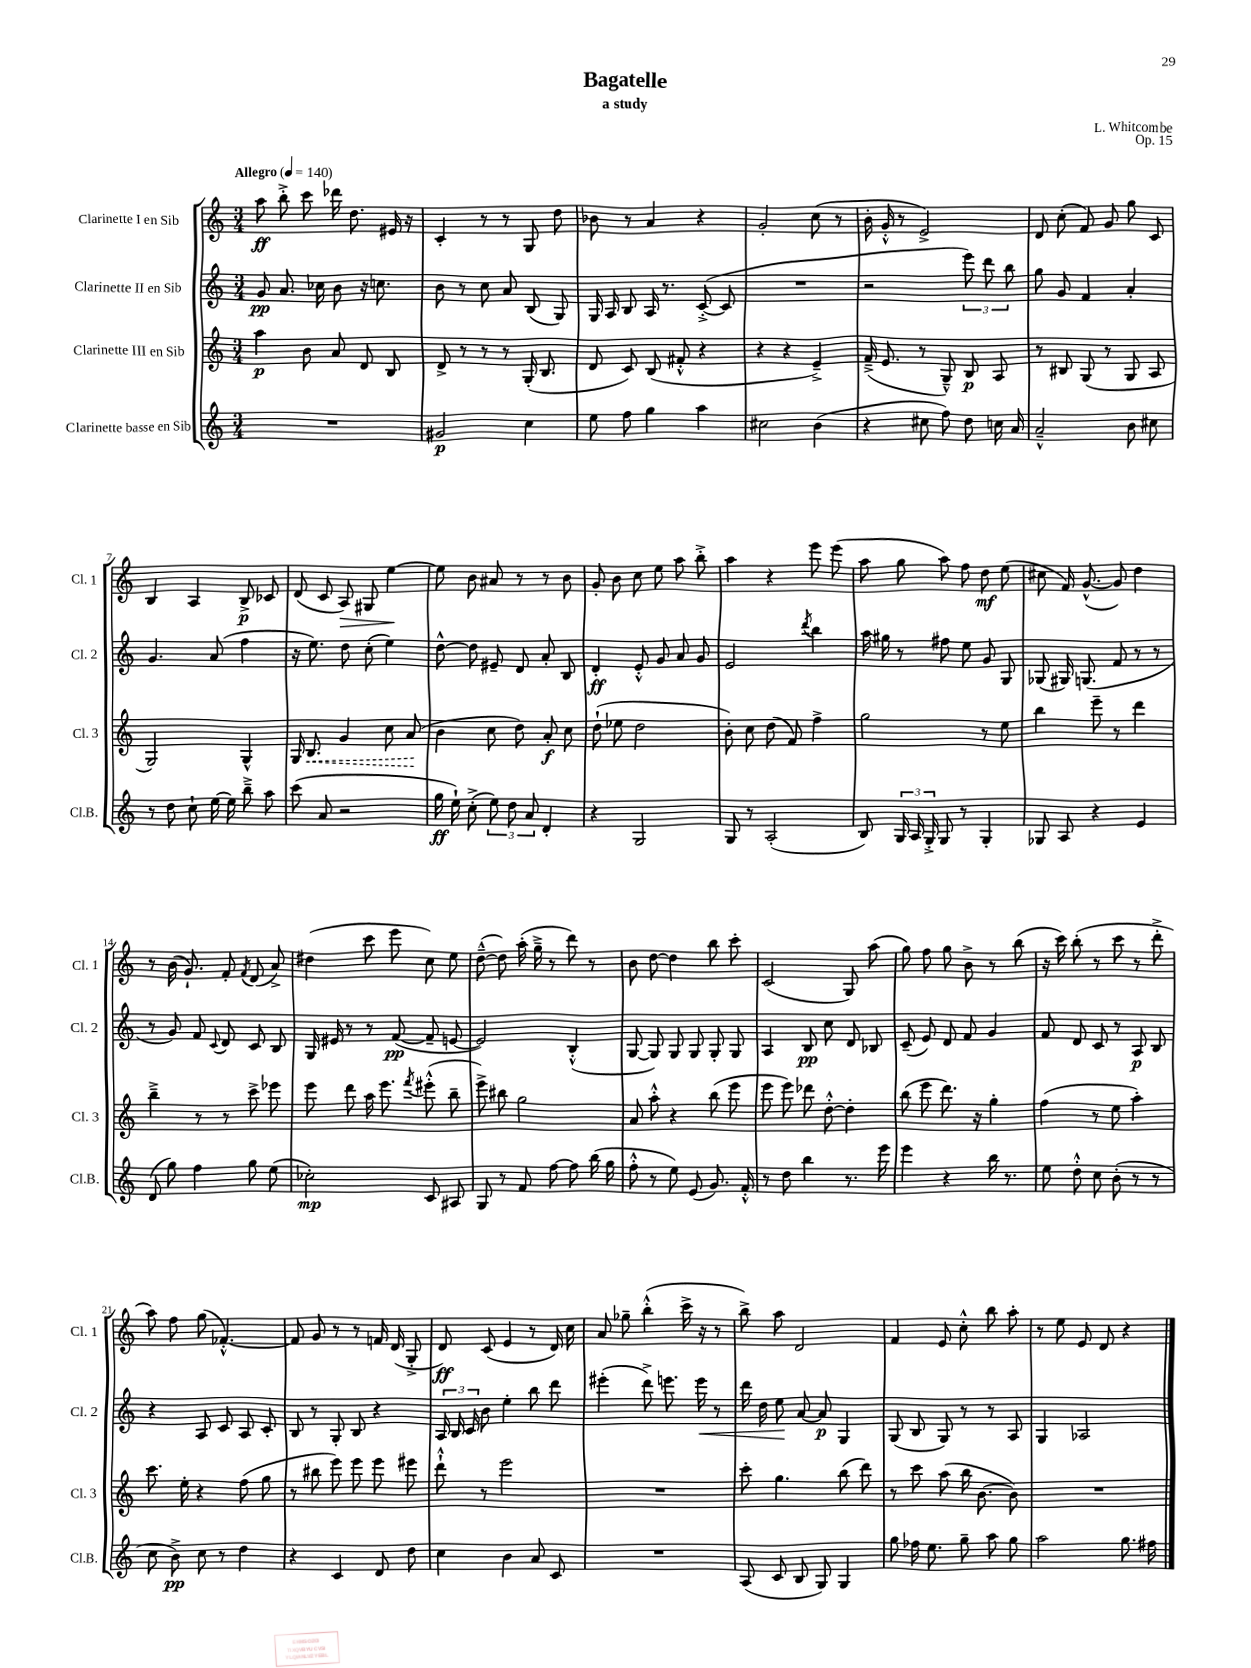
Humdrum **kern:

**kern	**dynam	**kern	**dynam	**kern	**dynam	**kern	**dynam
*part4	*part4	*part3	*part3	*part2	*part2	*part1	*part1
*staff4	*staff4	*staff3	*staff3	*staff2	*staff2	*staff1	*staff1
*I"Clarinette basse en Sib	*	*I"Clarinette III en Sib	*	*I"Clarinette II en Sib	*	*I"Clarinette I en Sib	*
*I'Cl.B.	*	*I'Cl. 3	*	*I'Cl. 2	*	*I'Cl. 1	*
*clefG2	*	*clefG2	*	*clefG2	*	*clefG2	*
*k[]	*	*k[]	*	*k[]	*	*k[]	*
*M3/4	*	*M3/4	*	*M3/4	*	*M3/4	*
*MM140	*	*MM140	*	*MM140	*	*MM140	*
=1	=1	=1	=1	=1	=1	=1	=1
!	!	!	!	!	!	!LO:TX:a:B:t=Allegro	!
2.r	.	4aa\	p	8g/	pp	8aa\	ff
.	.	.	.	8.a/	.	8bb'^\	.
.	.	8b\	.	.	.	8ccc\	.
.	.	.	.	16cc-X\	.	.	.
.	.	8a/	.	8b\	.	16ddd-X\	.
.	.	.	.	.	.	8.dd\	.
.	.	8d/	.	16r	.	.	.
.	.	.	.	8.ccn\	.	.	.
.	.	8B/	.	.	.	16e#X/	.
.	.	.	.	.	.	16r	.
=2	=2	=2	=2	=2	=2	=2	=2
2g#X/	p	8d^/	.	8b\	.	4c'/	.
.	.	8r	.	8r	.	.	.
.	.	8r	.	8cc\	.	8r	.
.	.	8r	.	8a/	.	8r	.
4cc\	.	(16G'/	.	(8B/	.	8G/	.
.	.	8.B/	.	.	.	.	.
.	.	.	.	8G/)	.	8dd\	.
=3	=3	=3	=3	=3	=3	=3	=3
8ee\	.	8d/	.	16G/	.	8b-X\	.
.	.	.	.	16A/	.	.	.
8ff\	.	8c/)	.	8B/	.	8r	.
4gg\	.	(8B/	.	16A/	.	4a/	.
.	.	.	.	8.r	.	.	.
.	.	8f#X'^^/	.	.	.	.	.
4aa\	.	4r	.	([8c'^/	.	4r	.
.	.	.	.	8c/]	.	.	.
=4	=4	=4	=4	=4	=4	=4	=4
2cc#X\	.	4r	.	2.r	.	2g'/	.
.	.	4r	.	.	.	.	.
(4b\	.	4e~^/)	.	.	.	(8cc\	.
.	.	.	.	.	.	8r	.
=5	=5	=5	=5	=5	=5	=5	=5
4r	.	(16f~^/	.	2r	.	16b'\	.
.	.	8.e/	.	.	.	16g'^^/	.
.	.	.	.	.	.	8r	.
8cc#X\	.	8r	.	.	.	2e^/)	.
8ff\)	.	8G~^^/)	.	.	.	.	.
8dd\	.	8B/	p	12eee\)	.	.	.
.	.	.	.	12ddd\	.	.	.
16ccn\	.	8A/	.	.	.	.	.
.	.	.	.	12bb\	.	.	.
16a/	.	.	.	.	.	.	.
=6	=6	=6	=6	=6	=6	=6	=6
2a~^^/	.	8r	.	8gg\	.	8d/	.
.	.	8B#X/	.	8g/	.	(8cc'\	.
.	.	(8G/	.	4f/	.	8f/)	.
.	.	8r	.	.	.	8g/	.
8b\	.	8G/	.	4a'/	.	8gg\	.
8cc#X\	.	8A/	.	.	.	8c/	.
!!LO:LB:g=z
=7	=7	=7	=7	=7	=7	=7	=7
8r	.	2G/)	.	4.g/	.	4B/	.
8dd\	.	.	.	.	.	.	.
8cc`\	.	.	.	.	.	4A/	.
[16ee\	.	.	.	(8a/	.	.	.
16ee\]	.	.	.	.	.	.	.
8bb~^\	.	4G^^/	.	4ff\	.	8B^/	p
8aa\	.	.	.	.	.	8c-X/	.
=8	=8	=8	=8	=8	=8	=8	=8
(8ccc\	.	16G/	.	16r	.	(8d/	.
!	!	!	!LO:HP:b	!	!	!	!
.	.	8.B/	<	8.ee\)	.	.	.
8a/	.	.	.	.	.	8c/	.
!	!	!	!	!	!	!	!LO:HP:b
2r	.	4g/	.	8dd\	.	8A/)	>
.	.	.	.	(8cc'\	.	8G#X/	.
.	.	8cc\	.	4ee\)	.	[4ee\	.
.	.	(8a/	.	.	.	.	.
.	.	.	[	.	.	.	]
=9	=9	=9	=9	=9	=9	=9	=9
16gg\	ff	4b\	.	[8dd^^\	.	8ee\]	.
16ee`\)	.	.	.	.	.	.	.
(8cc'^\	.	.	.	8dd\]	.	8b\	.
12ee\)	.	8cc\	.	8e#X~/	.	8a#X/	.
12dd\	.	.	.	.	.	.	.
.	.	8dd\)	.	8d/	.	8r	.
12a/	.	.	.	.	.	.	.
4d'/	.	8a'/	f	8a'/	.	8r	.
.	.	8cc\	.	8B/	.	8b\	.
=10	=10	=10	=10	=10	=10	=10	=10
4r	.	(8dd`\	.	4d'/	ff	8g'/	.
.	.	8ee-X\	.	.	.	8b\	.
2G/	.	2dd\	.	8e'^^/	.	8cc\	.
.	.	.	.	8g/	.	8ee\	.
.	.	.	.	8a/	.	8aa\	.
.	.	.	.	8g/	.	8bb'^\	.
=11	=11	=11	=11	=11	=11	=11	=11
8G/	.	8b'\)	.	2e/	.	4aa\	.
8r	.	8cc\	.	.	.	.	.
(2A'/	.	(8dd\	.	.	.	4r	.
.	.	8f/)	.	.	.	.	.
.	.	.	.	8qddd/	.	.	.
.	.	4ff^\	.	4bb\	.	8eee\	.
.	.	.	.	.	.	(8eee\	.
=12	=12	=12	=12	=12	=12	=12	=12
8B/)	.	2gg\	.	16aa\	.	8aa\	.
.	.	.	.	16gg#X\	.	.	.
24G/	.	.	.	8r	.	8gg\	.
24A/	.	.	.	.	.	.	.
24G'^/	.	.	.	.	.	.	.
8G/	.	.	.	8ff#X\	.	8aa\)	.
8r	.	.	.	8ee\	.	8ff\	.
4G'/	.	8r	.	8g/	.	8dd\	mf
.	.	8ee\	.	8G/	.	(8ee\	.
=13	=13	=13	=13	=13	=13	=13	=13
8G-X/	.	4bb\	.	(8G-X/	.	8cc#X\	.
8A/	.	.	.	16G#X/)	.	16f/)	.
.	.	.	.	(8.Gn/	.	([8.g^^/	.
4r	.	8eee~\	.	.	.	.	.
.	.	8r	.	8f/	.	8g/])	.
4e/	.	4ddd\	.	8r	.	4dd\	.
.	.	.	.	8r	.	.	.
!!LO:LB:g=z
=14	=14	=14	=14	=14	=14	=14	=14
(8d/	.	4bb~^\	.	8r	.	8r	.
8gg\)	.	.	.	8g/)	.	(16b\	.
.	.	.	.	.	.	8.g`/)	.
4ff\	.	8r	.	8f/	.	.	.
.	.	.	.	8qqc/	.	.	.
.	.	8r	.	8d/	.	8f'/	.
.	.	.	.	.	.	8qf/	.
8gg\	.	8ccc^\	.	8c/	.	(8d/	.
(8ee\	.	8eee-X\	.	8B/	.	8a^/)	.
=15	=15	=15	=15	=15	=15	=15	=15
2cc-X'\)	mp	8eee\	.	16G/	.	(4dd#X\	.
.	.	.	.	16e#X/	.	.	.
.	.	8ddd\	.	8r	.	.	.
.	.	16aa\	.	8r	.	8ccc\	.
.	.	8.eee\	.	.	.	.	.
.	.	.	.	([8f/	pp	8eee\	.
.	.	8qfff/	.	.	.	.	.
8c/	.	(8eee#X'^^\	.	8f~/]	.	8cc\)	.
8A#X/	.	8bb~\	.	[8en/	.	8ee\	.
=16	=16	=16	=16	=16	=16	=16	=16
8G/	.	8eee^\)	.	2e/])	.	([8dd~^^\	.
8r	.	8bb#X\	.	.	.	8dd\])	.
8f/	.	2gg\	.	.	.	(16aa'\	.
.	.	.	.	.	.	16gg~^\	.
[8ff\	.	.	.	.	.	8r	.
8ff\]	.	.	.	(4B'^^/	.	8ddd\)	.
(16bb\	.	.	.	.	.	8r	.
16gg\	.	.	.	.	.	.	.
=17	=17	=17	=17	=17	=17	=17	=17
8ff'^^\	.	8a/	.	[8G/	.	8b\	.
8r	.	8aa'^^\	.	8G/])	.	[8dd\	.
8ee\)	.	4r	.	8G/	.	4dd\]	.
(8e/	.	.	.	8G/	.	.	.
8.g/)	.	(8bb\	.	8G'/	.	8bb\	.
.	.	8eee\	.	8G/	.	8ccc'\	.
16f'^^/	.	.	.	.	.	.	.
=18	=18	=18	=18	=18	=18	=18	=18
8r	.	8eee\	.	4A/	.	(2c/	.
8dd\	.	8eee\)	.	.	.	.	.
4bb\	.	8ddd-X\	.	8B/	pp	.	.
.	.	[8dd'^^\	.	8cc\	.	.	.
8.r	.	4dd'\]	.	8d/	.	8G/)	.
.	.	.	.	8B-X/	.	(8aa\	.
16eee\	.	.	.	.	.	.	.
=19	=19	=19	=19	=19	=19	=19	=19
4eee\	.	(8bb\	.	(8c~/	.	8gg\)	.
.	.	8eee\	.	8e/)	.	8ff\	.
4r	.	8.ddd\)	.	8d/	.	8gg\	.
.	.	.	.	8f/	.	8b^\	.
.	.	16r	.	.	.	.	.
16bb\	.	4gg'\	.	4g/	.	8r	.
8.r	.	.	.	.	.	.	.
.	.	.	.	.	.	(8bb\	.
=20	=20	=20	=20	=20	=20	=20	=20
8ee\	.	(4ff\	.	8f/	.	16r	.
.	.	.	.	.	.	16ccc\)	.
8dd'^^\	.	.	.	8d/	.	(8bb'\	.
8cc\	.	8r	.	8c/	.	8r	.
(8b'\	.	8ee\	.	8r	.	8ccc\	.
8r	.	4aa'\)	.	8A/	p	8r	.
8r	.	.	.	8B/	.	8ddd'^\	.
!!LO:LB:g=z
=21	=21	=21	=21	=21	=21	=21	=21
8cc\	.	8.ccc\	.	4r	.	8aa\)	.
8b^\)	pp	.	.	.	.	8ff\	.
.	.	16ee'\	.	.	.	.	.
8cc\	.	4r	.	8A/	.	(8gg\	.
8r	.	.	.	8c/	.	[4.f-X'^^/)	.
4dd\	.	(8ff\	.	8A/	.	.	.
.	.	8gg\	.	8c'/	.	.	.
=22	=22	=22	=22	=22	=22	=22	=22
4r	.	8r	.	8B/	.	8f-/]	.
.	.	8bb#X\	.	8r	.	8g/	.
4c/	.	8eee\)	.	8G'/	.	8r	.
.	.	8eee\	.	8B/	.	8r	.
8d/	.	8eee\	.	4r	.	16fn/	.
.	.	.	.	.	.	(16d/	.
8dd\	.	8eee#X\	.	.	.	8G'^/	.
=23	=23	=23	=23	=23	=23	=23	=23
4cc\	.	8ddd`^^\	.	24A/	.	8d/)	ff
.	.	.	.	24B/	.	.	.
.	.	.	.	24c/	.	.	.
.	.	8r	.	8b\	.	(8c/	.
4b\	.	2eee\	.	4ee'\	.	4e/	.
8a/	.	.	.	8bb\	.	8r	.
8c/	.	.	.	8ddd\	.	16d/)	.
.	.	.	.	.	.	16cc\	.
=24	=24	=24	=24	=24	=24	=24	=24
2.r	.	2.r	.	(4eee#X'\	.	8a/	.
.	.	.	.	.	.	8gg-X~\	.
.	.	.	.	8ddd^\)	.	(4bb'^^\	.
.	.	.	.	8.eeen\	.	.	.
.	.	.	.	.	.	16ccc^\	.
!	!	!	!	!	!LO:HP:b	!	!
.	.	.	.	16eee\	<	16r	.
.	.	.	.	8r	.	8r	.
=25	=25	=25	=25	=25	=25	=25	=25
(8A/	.	8ccc'\	.	16ddd\	.	8bb^\)	.
.	.	.	.	16dd\	.	.	.
8c/	.	4.gg\	.	8ee\	.	8aa\	.
8B/	.	.	.	[8a/	[	2d/	.
8G/)	.	.	.	8a/]	p	.	.
4G/	.	(8bb\	.	4G/	.	.	.
.	.	8ddd\)	.	.	.	.	.
=26	=26	=26	=26	=26	=26	=26	=26
8gg\	.	8r	.	(8G/	.	4f/	.
16ff-X\	.	8ccc\	.	8B/	.	.	.
8.ee\	.	.	.	.	.	.	.
.	.	(8aa\	.	8G/)	.	8e/	.
8gg~\	.	16bb\	.	8r	.	8cc'^^\	.
.	.	[8.b\	.	.	.	.	.
8aa\	.	.	.	8r	.	8bb\	.
8gg\	.	8b\])	.	8A/	.	8aa'\	.
=27	=27	=27	=27	=27	=27	=27	=27
2aa\	.	2.r	.	4G/	.	8r	.
.	.	.	.	.	.	8ee\	.
.	.	.	.	2A-X/	.	8e/	.
.	.	.	.	.	.	8d/	.
8.gg\	.	.	.	.	.	4r	.
16ff#X\	.	.	.	.	.	.	.
==	==	==	==	==	==	==	==
*-	*-	*-	*-	*-	*-	*-	*-
